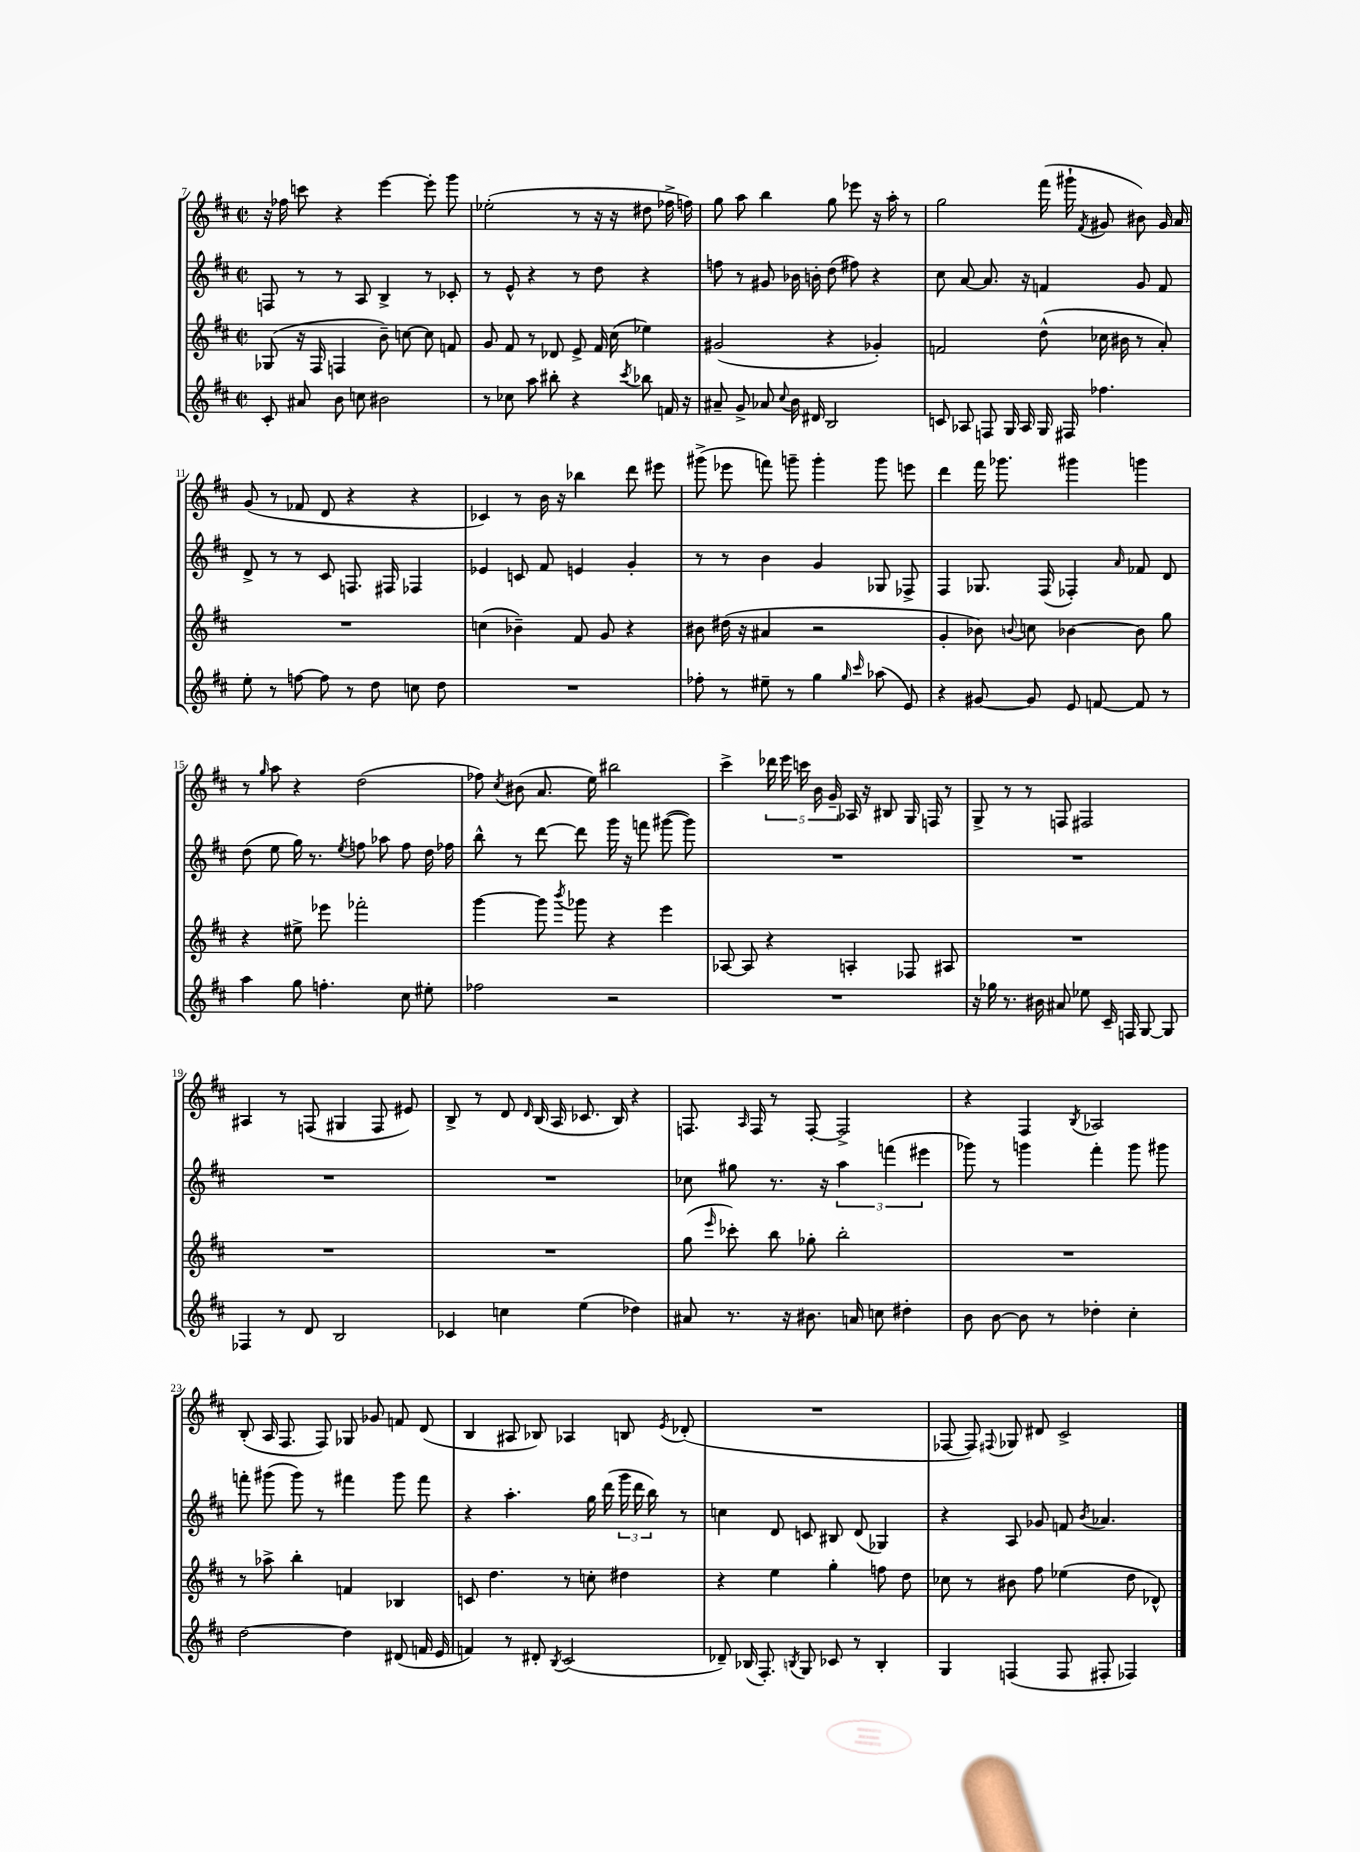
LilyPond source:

<<
\new StaffGroup <<
\new Staff = "s0" {
    \clef treble \key d \major \defaultTimeSignature \time 2/2
    \autoBeamOff r16 fes''16 c'''8 r4 e'''4~ e'''8-. g'''8 |
    ees''2-.( r8 r16 r16 dis''8 fes''16-> f''16) |
    g''8 a''8 b''4 g''8 ees'''8 r16 a''16-. r8 |
    g''2 fis'''16( gis'''16-! \acciaccatura { fis'8 } gis'8 bis'8) gis'16 a'16 |
    g'8( r8 fes'8 d'8 r4 r4 |
    ces'4) r8 b'16 r16 bes''4 d'''8 eis'''8 |
    gis'''8->( ees'''8 f'''8) g'''8-- g'''4-. g'''8 e'''8 |
    d'''4 fis'''16 ges'''8. gis'''4 g'''4 |
    r8 \grace { g''16 } a''8 r4 d''2( |
    fes''8) \acciaccatura { cis''8 } bis'8( a'8. e''16) bis''2 |
    cis'''4-> \tuplet 5/4 { des'''16 e'''16 c'''16 b'16 g'16-- } aes16 r16 bis8 g16 f16 r8 |
    g8-> r8 r8 f8 fis2 |
    ais4 r8 f8( gis4 f8 eis'8) |
    b8-> r8 d'8 \grace { d'16 } b16( a16 ces'8. b16) r4 |
    f8. \grace { a16 } f16 r8 f8~-. f2-> |
    r4 fis4 \acciaccatura { b8 } aes2 |
    b8-.( a16 fis8. fis8) ges8 ges'8 f'8 d'8( |
    b4 ais8 bes8) aes4 b8 \acciaccatura { e'8 } des'8-.( |
    R1 |
    fes8~ fes8) \appoggiatura { fis8 } ges8 dis'8 cis'2-> \bar "|." |
}
\new Staff = "s1" {
    \clef treble \key d \major \defaultTimeSignature \time 2/2
    \autoBeamOff f8 r8 r8 a8 b4-> r8 ces'8-. |
    r8 e'8-^ r4 r8 d''8 r4 |
    f''8 r8 gis'8 bes'16 b'16-. d''8( fis''8) r4 |
    cis''8 a'8~ a'8. r16 f'4 g'8 f'8 |
    d'8-> r8 r8 cis'8 f8. fis16 fes4 |
    ees'4 c'8 fis'8 e'4 g'4-. |
    r8 r8 b'4 g'4 ges8 fes8-> |
    fis4 ges8. fis16( fes4-.) \grace { a'16 } fes'8 d'8 |
    d''8( e''8 g''16) r8. \acciaccatura { e''8 } f''8 aes''8 f''8 d''16 fes''16 |
    b''8-^ r8 d'''8~ d'''8 g'''16 r16 f'''8 gis'''8~( gis'''8) |
    R1 |
    R1 |
    R1 |
    R1 |
    ces''8 gis''8 r8. r16 \tuplet 3/2 { a''4 f'''4( eis'''4 } |
    ges'''8) r8 g'''4 fis'''4-. g'''8 gis'''8 |
    f'''8-. gis'''8( gis'''8) r8 fis'''4 gis'''8 fis'''8 |
    r4 a''4.-. g''16 d'''16( \tuplet 3/2 { g'''16 d'''16 b''16) } r8 |
    c''4 d'8 c'8 bis8 d'8( ges4) |
    r4 a8 ges'8 f'8 \acciaccatura { b'8 } aes'4. \bar "|." |
}
\new Staff = "s2" {
    \clef treble \key d \major \defaultTimeSignature \time 2/2
    \autoBeamOff ges8( r16 fis16 f4 b'8--) c''8~ c''8 f'8 |
    g'8 fis'8 r8 des'8 e'8-> fis'16 cis''16( ees''4) |
    gis'2( r4 ges'4-.) |
    f'2 d''8-^( ces''16 bis'16 r8 a'8-.) |
    R1 |
    c''4( bes'4--) fis'8 g'8 r4 |
    bis'8 dis''16( r16 ais'4 r2 |
    g'4-. bes'8) \appoggiatura { b'8 } c''8 bes'4~ bes'8 g''8 |
    r4 eis''8-> ees'''8 fes'''2-. |
    g'''4~ g'''8 \acciaccatura { b'''8 } ges'''8 r4 e'''4 |
    aes8~ aes8 r4 a4-. fes8 ais8 |
    R1 |
    R1 |
    R1 |
    g''8( \grace { e'''16 } ces'''8-.) b''8 ges''8-. b''2-. |
    R1 |
    r8 aes''8-> b''4-. f'4 bes4 |
    c'8 d''4. r8 c''8-. dis''4 |
    r4 e''4 g''4-. f''8 d''8 |
    ces''8 r8 bis'8 fis''8 ees''4( d''8 des'8-^) \bar "|." |
}
\new Staff = "s3" {
    \clef treble \key d \major \defaultTimeSignature \time 2/2
    \autoBeamOff cis'8-. ais'8 b'8 c''8 bis'2 |
    r8 ces''8 a''8 bis''8-. r4 \acciaccatura { cis'''8 } bes''8 f'16 r16 |
    ais'8-- g'8-> aes'8 \appoggiatura { cis''8 } b'16 dis'16 b2 |
    c'8 aes8 f8 g16 aes16 g16 fis16 fes''4. |
    e''8-. r8 f''8~ f''8 r8 d''8 c''8 d''8 |
    R1 |
    fes''8-. r8 eis''8-- r8 g''4 \grace { g''16 cis'''16 } aes''8( e'8) |
    r4 gis'8~ gis'8 e'8 f'8~ f'8 r8 |
    a''4 g''8 f''4.-. cis''8 eis''8-. |
    fes''2 r2 |
    R1 |
    r16 ges''16 r8. bis'16 ais'8 ees''8 cis'16-- f16 g8~ g8 |
    fes4 r8 d'8 b2 |
    ces'4 c''4 e''4( des''4) |
    ais'8 r8. r16 bis'8. a'16 c''8 dis''4-. |
    b'8 b'8~ b'8 r8 des''4-. cis''4-. |
    d''2~ d''4 dis'8( f'16 e'16 |
    f'4) r8 dis'8-. \acciaccatura { b8 } cis'2( |
    des'8--) bes16( fis8.-.) \acciaccatura { b8 } g8 ces'8 r8 b4-. |
    g4 f4( f8 fis8-. fes4) \bar "|." |
}
>>
>>
\layout { \context { \Score currentBarNumber = #7 } }
